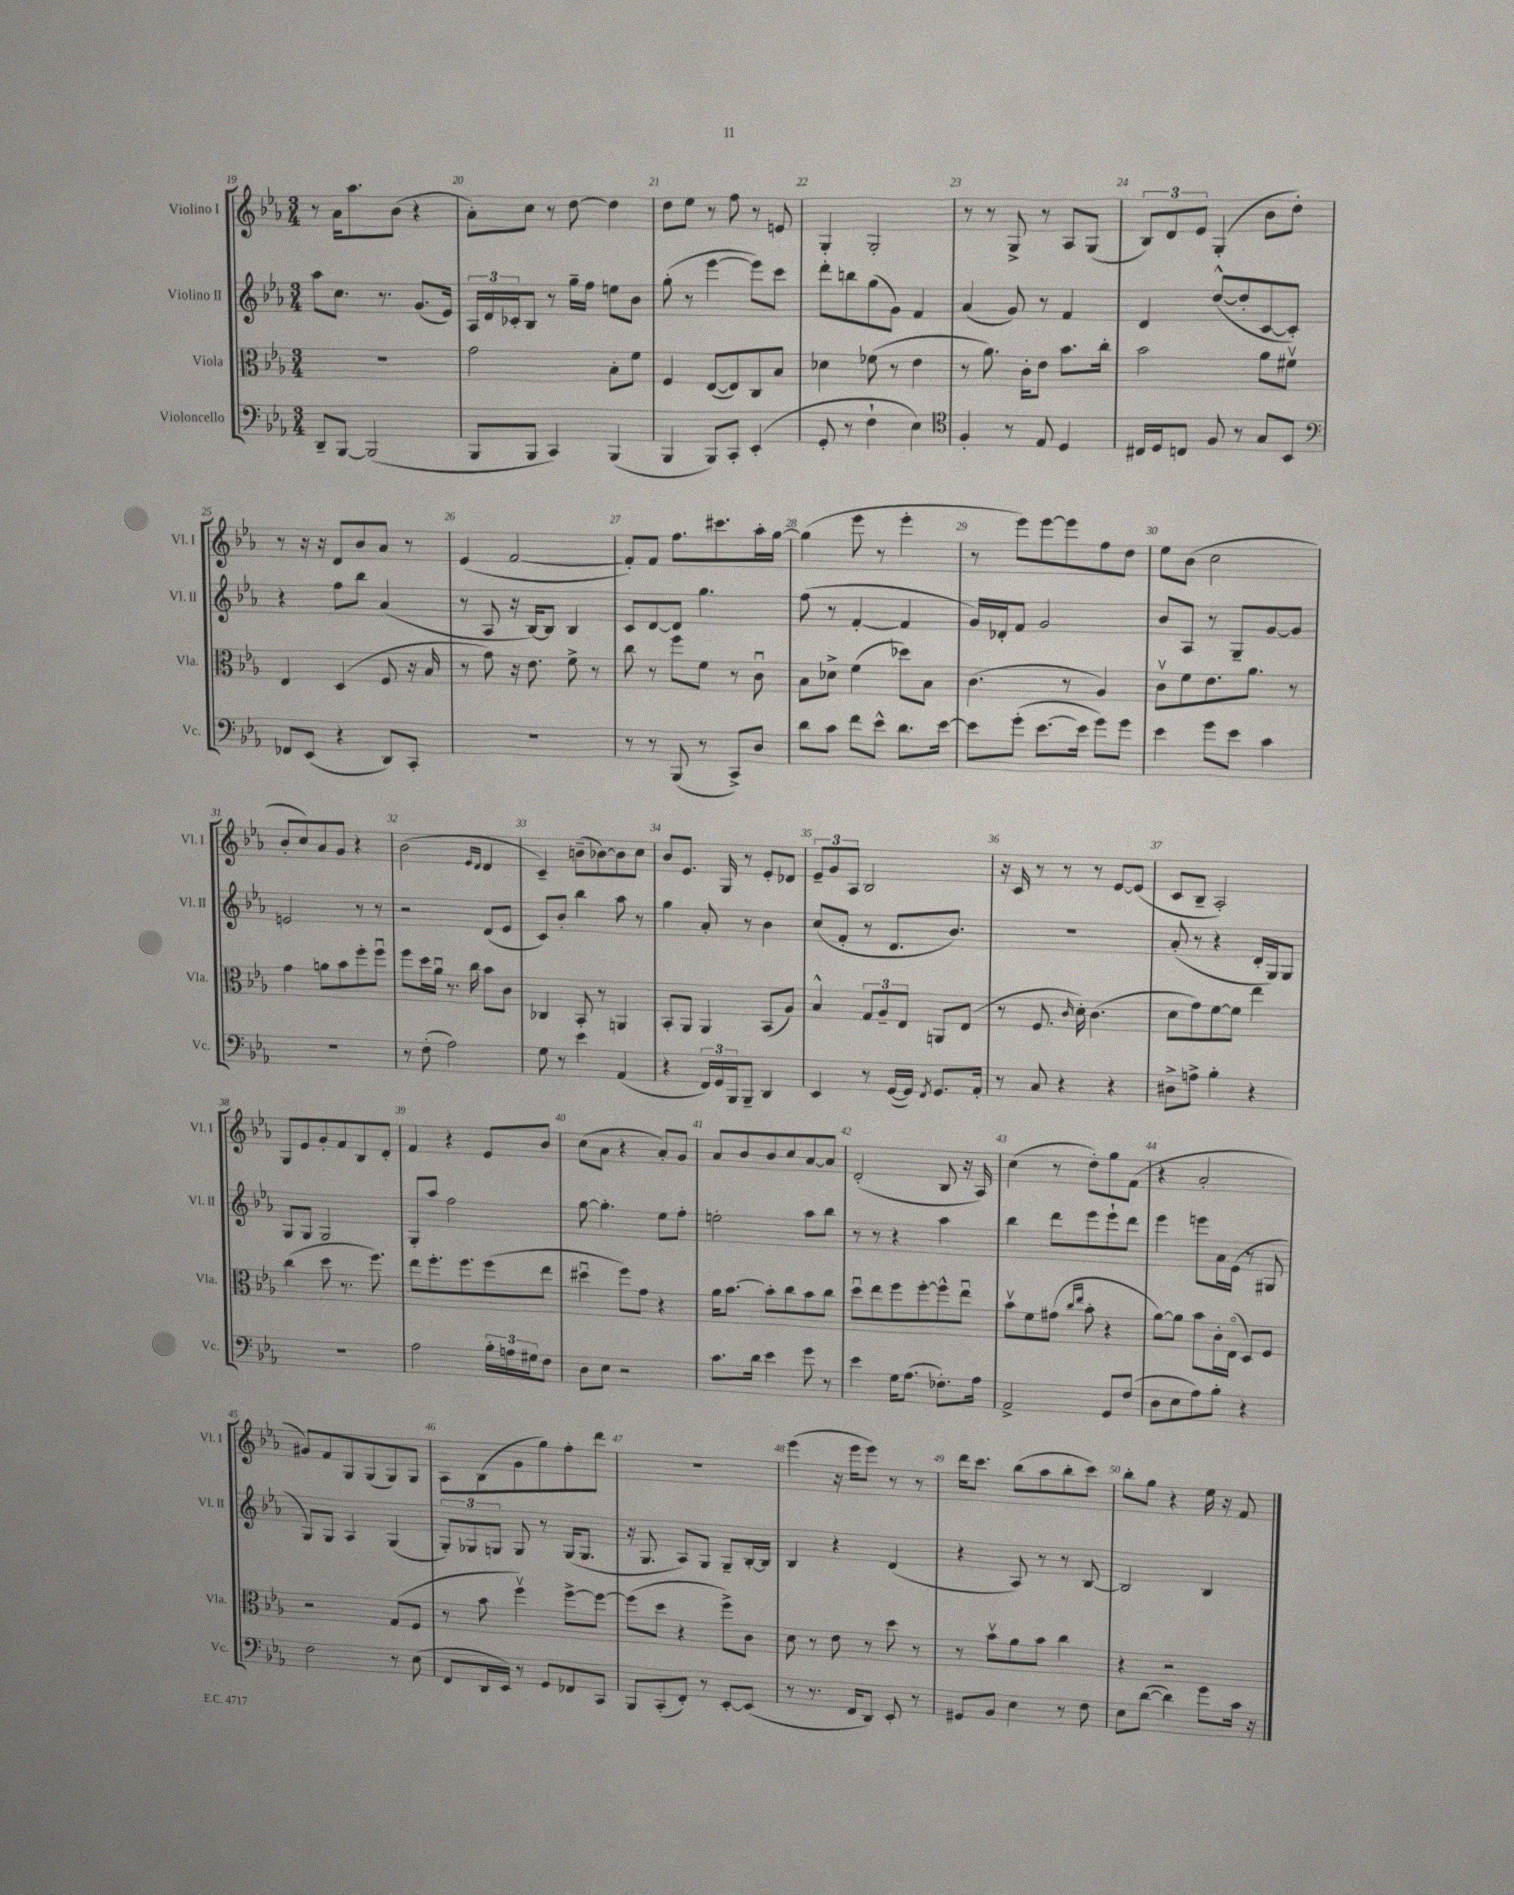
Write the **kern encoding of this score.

**kern	**kern	**kern	**kern
*staff4	*staff3	*staff2	*staff1
*clefF4	*clefC3	*clefG2	*clefG2
*k[b-e-a-]	*k[b-e-a-]	*k[b-e-a-]	*k[b-e-a-]
*M3/4	*M3/4	*M3/4	*M3/4
8DD~	2.r	8aa-	8r
[8BBB-	.	8.cc	16a-
.	.	.	8.aa-
(2BBB-]	.	.	.
.	.	8.r	.
.	.	.	(8b-
.	.	(8.g	4r
.	.	16e-)	.
=	=	=	=
8BBB-	2g	24A-	8a-')
.	.	24d	.
.	.	24c-'	.
8BBB-	.	8B-	8cc
4CC)	.	8r	8r
.	.	16gg~	[8dd
.	.	16ff	.
(4BBB-	8B-'	8ee	4dd]
.	8f	8b-	.
=	=	=	=
4BBB-	4F	(8gg'	8dd
.	.	8r	8ee-
8BBB-)	([8E-	[4eee-	8r
8CC'	8E-])	.	8ff
(4EE-'	8C	8eee-])	8r
.	8B-	8ccc	8e
=	=	=	=
8GG'	4d-	8ddd'	4G'
8r	.	8bb	.
4F`	(8f-	(8gg	2G'
.	8r	8g)	.
4E-)	4e-	4f	.
=	=	=	=
*clefC4	*	*	*
4F'	8r	(4a-	8r
.	8.a-)	.	8r
8r	.	8g)	8G^
.	16c'	.	.
8E-	8e-	8r	8r
4D	8.b-	4f	8A-
.	.	.	(8G
.	16cc'	.	.
=	=	=	=
16C#	2b-	4d	12B-)
16D	.	.	.
.	.	.	12d
8C	.	.	.
.	.	.	12e-
8F	.	([8dd^^	(4G'
8r	.	8dd']	.
8G	8a-	[8c	8b-
8BB-	8f#v	8c'])	8dd')
=	=	=	=
*clefF4	*	*	*
8FF-	4E-	4r	8r
(8EE-	.	.	16r
.	.	.	16r
4r	(4D	8ff	8d
.	.	8bb-	8b-
8DD)	8F	(4a-	8a-
8CC'	16r	.	8r
.	16B-	.	.
=	=	=	=
2.r	8r	8r	(4e-
.	8g)	8A-	.
.	16r	16r	[2f
.	8.e-	[16B-)	.
.	.	8B-]	.
.	8f^	4B-	.
.	8r	.	.
=	=	=	=
8r	8cc	8c	8f'])
8r	8r	[8d	8f
(8BBB-	8ff	8d]	8.ff
8r	8f	4.gg	.
.	.	.	8.ccc#
8CC^)	8r	.	.
8D	8cu	.	16aa-'
.	.	.	[16gg
=	=	=	=
8d	8B-	(8ff	(4gg]
8c	8d-^	8r	.
8f	(4f	[4f'	8eee-
8e-^^	.	.	8r
8.d	8dd-)	4f]	4eee-'
.	8B-	.	.
[16e-	.	.	.
=	=	=	=
8e-]	(4.c	16g)	8r
.	.	16d-'	.
(8g'	.	8f	8eee-)
[8.e-	.	2g	[8eee-
.	8r	.	8eee-]
16e-]	.	.	.
8g)	4A-)	.	8ff
8g	.	.	8dd
=	=	=	=
4e-	8cv	8b-	8ee-
.	8f	8A-	(8b-
8g	8.e-	8r	2cc
8e-	.	8G~	.
.	8.a-	.	.
4c	.	[8g	.
.	8r	8g]	.
=	=	=	=
2.r	4g	2e	8b-'
.	.	.	8cc)
.	8a	.	8a-
.	8b-	.	8g
.	8ff'	8r	4r
.	8ffu	8r	.
=	=	=	=
8r	8ff	2r	(2b-
(8F'	16dd	.	.
.	16a-u	.	.
2A-)	8.r	.	.
.	16cc	.	.
.	.	.	16qqe-
.	.	.	16qqd
.	8b-	(8d	4d
.	8c	8e-	.
=	=	=	=
8G	4C-	8c)	4c~)
8r	.	8b-'	.
4e-	8BB-'	4bb-	(8b~
.	8r	.	[8b-)
(4AA-	4AA	8aa-	8b-]
.	.	8r	8cc
=	=	=	=
4r	8BB-'	4gg	8b-
.	8AA-	.	8.e-
24FF)	4AA-	8a-'	.
24GG	.	.	.
.	.	.	16G
24BBB-	.	.	.
8BBB-~	.	8r	8r
4DD	(8BB-	4b-	8e-'
.	8A-)	.	8d-
=	=	=	=
4EE-	4B-^^	(8cc	12e-~
.	.	.	12g
.	.	8f'	.
.	.	.	12A-
8r	12G	8r	2B-
.	12A-~	.	.
([16GG	.	8.d	.
.	12E-	.	.
16GG])	.	.	.
8qFF	.	.	.
8.GG	8AA	.	.
.	.	8.b-)	.
.	(8E-	.	.
16AA-'	.	.	.
=	=	=	=
8r	8r	2.r	16r
.	.	.	16c
8C	8.F	.	8r
4r	.	.	8r
.	16qqc	.	.
.	16d')	.	.
.	(4.c	.	8r
4r	.	.	[8e-
.	.	.	(8e-]
=	=	=	=
8D#^	8d	(8a-'	8c
8A^	8g)	8r	8B-~
4B-'	[8f	4r	2A-')
.	8f]	.	.
4r	4ee-	16d'	.
.	.	16G)	.
.	.	8G	.
=	=	=	=
2.r	(4cc	8G	8G
.	.	8G	8e-
.	8dd	2G	8g'
.	8.r	.	8f
.	.	.	8B-
.	8.ff)	.	.
.	.	.	8d'
=	=	=	=
2A-	8ee-	8G'	4f
.	8.ff'	8aa-	.
.	.	2ff	4r
.	8.ff	.	.
24B-'	(8ff	.	8e-
24A	.	.	.
24G#	.	.	.
8F	8ee-	.	8b-
=	=	=	=
8D	4dd#u	[8gg	(8cc
8E-	.	4.gg']	8a-
2r	8ff)	.	4r
.	8g	.	.
.	4r	8ee-	8a-')
.	.	8ff'	8g
=	=	=	=
8.c	16a-	2ee'	8a-
.	[8.b-	.	.
.	.	.	8b-
16d	.	.	.
4e-	8b-']	.	8b-
.	8cc	.	8cc
8g	8b-	8aa-	[8a-
8r	8cc	8bb-	8a-]
=	=	=	=
4e-	8ddu	8r	(2d'
.	8ee-	8r	.
16G	8ff	4r	.
(8.A-	.	.	.
.	[8ff'	.	.
8.F-')	8ff^^]	4aa-	8B-
.	8ee-u	.	16r
16A-	.	.	16A-)
=	=	=	=
2AA-^	8b-v	4bb-	(4cc
.	8f	.	.
.	(8g#	8ddd	8r
.	16qqcc	.	.
.	16qqee-	.	.
.	8b-'	8eee-	8dd')
8GG	4r	8eee-`	8gg
(8F	.	8ddd	(8f
=	=	=	=
8D	[8a-)	4eee-	4r
8E-	8a-]	.	.
8A-)	8b-	8eee	2a-'
8B-'	16c'	16a-	.
.	(16E-o	(16e-	.
4r	8D)	8r	.
.	8F	8G#	.
=	=	=	=
2F	2r	8G)	8g#)
.	.	8G	8f
.	.	4A-	8G
.	.	.	(8G
8r	(8G	(4G	8G)
(8E-	8F	.	8G
=	=	=	=
8FF	8r	12G')	8A-
.	.	12G-	.
16DD	8b-	.	(8B-
.	.	12G	.
16EE-)	.	.	.
8r	4ffv)	8G	8g
8GG	.	8r	8gg)
8FF-	[8ff^	(16G	8ff'
.	.	8.G	.
8CC	8ff_	.	8ddd
=	=	=	=
8BBB-	(8ff]	16r	2.r
.	.	8.G	.
(8CC'	8dd	.	.
8FF')	4r	8A-)	.
8r	.	8G	.
[8EE-'	8ff^)	8G~	.
(8EE-]	8c	[16B-'	.
.	.	16B-]	.
=	=	=	=
8r	8d	4B-	(4eee-
8.r	8r	.	.
.	8e-	4r	16r
16FF	.	.	16eee-
8DD)	8r	.	8eee-)
8EE-'	8dd	(4d	8r
8r	8r	.	8r
=	=	=	=
8GG#	8r	4r	16ddd
.	.	.	8.ccc
8BB-	8b-v	.	.
4E-	8a-	8A-)	(8bb-
.	8b-	8r	8aa-
8r	4cc	8r	8bb-'
8F	.	[8B-	8ccc)
=	=	=	=
8E-	4r	2B-]	8bb-'
([8d	.	.	8gg
4d])	2r	.	4r
8g	.	4B-	16ee-
.	.	.	16r
16c	.	.	8f
16r	.	.	.
==	==	==	==
*-	*-	*-	*-
